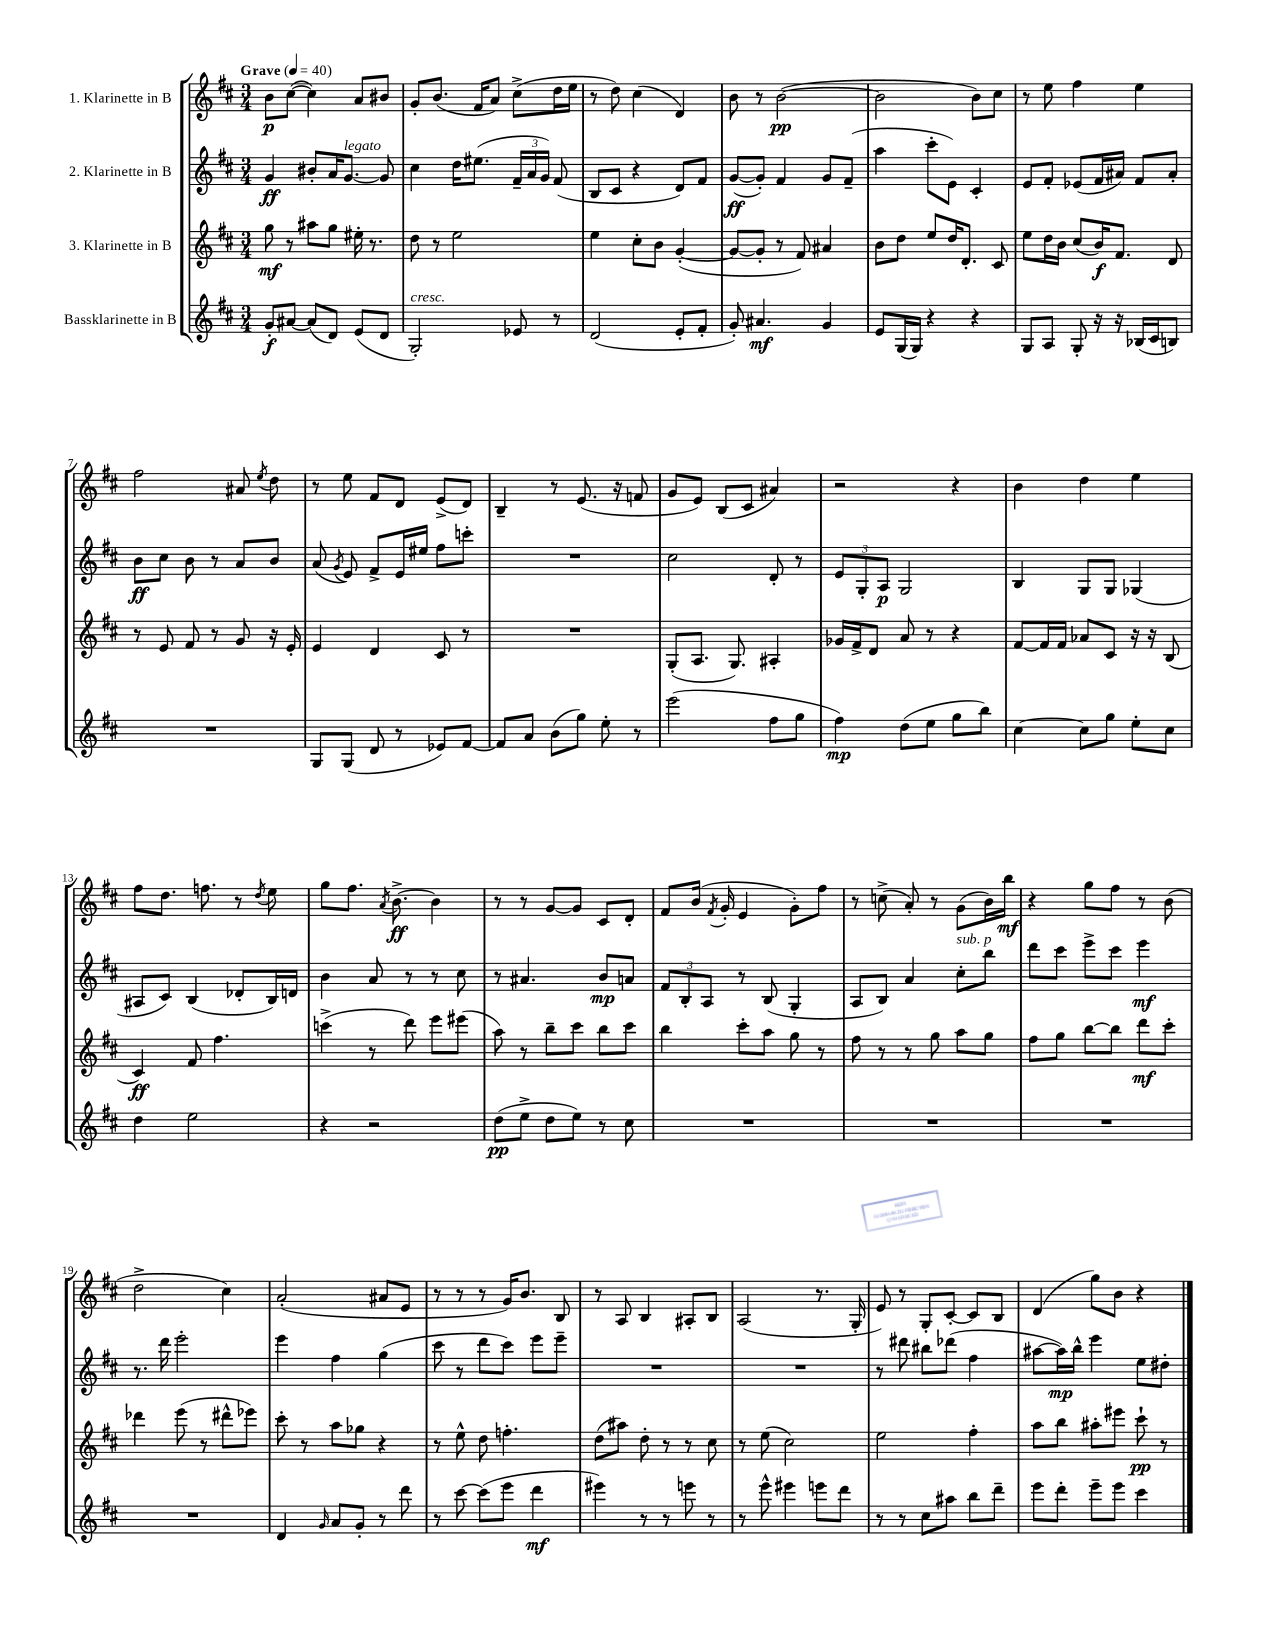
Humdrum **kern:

**kern	**dynam	**kern	**dynam	**kern	**dynam	**kern	**dynam
*part4	*part4	*part3	*part3	*part2	*part2	*part1	*part1
*staff4	*staff4	*staff3	*staff3	*staff2	*staff2	*staff1	*staff1
*I"Bassklarinette in B	*	*I"3. Klarinette in B	*	*I"2. Klarinette in B	*	*I"1. Klarinette in B	*
*clefG2	*	*clefG2	*	*clefG2	*	*clefG2	*
*k[f#c#]	*	*k[f#c#]	*	*k[f#c#]	*	*k[f#c#]	*
*M3/4	*	*M3/4	*	*M3/4	*	*M3/4	*
*MM40	*	*MM40	*	*MM40	*	*MM40	*
=1	=1	=1	=1	=1	=1	=1	=1
!	!	!	!	!	!	!LO:TX:a:B:t=Grave	!
8g'/L	f	8gg\	mf	4g/	ff	8b\L	p
[8a#X/J	.	8r	.	.	.	([8cc#\J	.
(8a#/L]	.	8aa#X\L	.	8b#X'/L	.	4cc#\])	.
8d/J)	.	8gg\J	.	16a/K	.	.	.
!	!	!	!	!LO:TX:a:i:t=legato	!	!	!
.	.	.	.	[8.g/J	.	.	.
(8e/L	.	16ee#X'\	.	.	.	8a/L	.
.	.	8.r	.	.	.	.	.
8d/J	.	.	.	8g/]	.	8b#X/J	.
=2	=2	=2	=2	=2	=2	=2	=2
!LO:TX:a:i:t=cresc.	!	!	!	!	!	!	!
2G'/)	.	8dd\	.	4cc#\	.	8g'/L	.
.	.	8r	.	.	.	(8.b/J	.
.	.	2ee\	.	16dd\KL	.	.	.
.	.	.	.	(8.ee#X\J	.	16f#/KL	.
.	.	.	.	.	.	8a/J)	.
8e-X/	.	.	.	24f#~/LL	.	(8cc#^\L	.
.	.	.	.	24a/	.	.	.
.	.	.	.	24g/JJ)	.	.	.
8r	.	.	.	(8f#/	.	16dd\L	.
.	.	.	.	.	.	16ee\JJ	.
=3	=3	=3	=3	=3	=3	=3	=3
(2d/	.	4ee\	.	8B/L	.	8r	.
.	.	.	.	8c#/J	.	8dd\)	.
.	.	8cc#'\L	.	4r	.	(4cc#\	.
.	.	8b\J	.	.	.	.	.
8e'/L	.	([4g'/	.	8d/L)	.	4d/)	.
8f#'/J	.	.	.	8f#/J	.	.	.
=4	=4	=4	=4	=4	=4	=4	=4
8g'/)	.	8g/L_	.	([8g/L	ff	8b\	.
4.a#X/	mf	8g'/J]	.	8g'/J])	.	8r	.
.	.	8r	.	4f#/	.	([2b\	pp
.	.	8f#/)	.	.	.	.	.
4g/	.	4a#X/	.	8g/L	.	.	.
.	.	.	.	(8f#~/J	.	.	.
=5	=5	=5	=5	=5	=5	=5	=5
8e/L	.	8b\L	.	4aa\	.	2b\]	.
(16G/L	.	8dd\J	.	.	.	.	.
16G/JJ)	.	.	.	.	.	.	.
4r	.	8ee/L	.	8ccc#'\L	.	.	.
.	.	16dd/K	.	8e\J)	.	.	.
.	.	8.d'/J	.	.	.	.	.
4r	.	.	.	4c#'/	.	8b\L)	.
.	.	8c#/	.	.	.	8cc#\J	.
=6	=6	=6	=6	=6	=6	=6	=6
8G/L	.	8ee\L	.	8e/L	.	8r	.
8A/J	.	16dd\L	.	8f#'/J	.	8ee\	.
.	.	16b\JJ	.	.	.	.	.
8G'/	.	(8cc#/L	.	(8e-X/L	.	4ff#\	.
16r	.	16b/K)	f	16f#/L	.	.	.
16r	.	8.f#/J	.	16a#X/JJ)	.	.	.
(16B-X/LL	.	.	.	8f#/L	.	4ee\	.
16c#/J	.	.	.	.	.	.	.
8Bn/J)	.	8d/	.	8a#'/J	.	.	.
!!LO:LB:g=z
=7	=7	=7	=7	=7	=7	=7	=7
2.r	.	8r	.	8b\L	ff	2ff#\	.
.	.	8e/	.	8cc#\J	.	.	.
.	.	8f#/	.	8b\	.	.	.
.	.	8r	.	8r	.	.	.
.	.	8g/	.	8a/L	.	8a#X/	.
.	.	.	.	.	.	8qee/	.
.	.	16r	.	8b/J	.	8dd\	.
.	.	16e'/	.	.	.	.	.
=8	=8	=8	=8	=8	=8	=8	=8
8G/L	.	4e/	.	(8a/	.	8r	.
.	.	.	.	8qg/	.	.	.
(8G/J	.	.	.	8e/)	.	8ee\	.
8d/	.	4d/	.	8f#^/L	.	8f#/L	.
8r	.	.	.	16e/L	.	8d/J	.
.	.	.	.	16ee#X/JJ	.	.	.
8e-X/L)	.	8c#/	.	8ff#\L	.	(8e^/L	.
[8f#/J	.	8r	.	8cccn'\J	.	8d/J)	.
=9	=9	=9	=9	=9	=9	=9	=9
8f#/L]	.	2.r	.	2.r	.	4B~/	.
8a/J	.	.	.	.	.	.	.
(8b\L	.	.	.	.	.	8r	.
8gg\J)	.	.	.	.	.	(8.e/	.
8ee'\	.	.	.	.	.	.	.
.	.	.	.	.	.	16r	.
8r	.	.	.	.	.	8fn/	.
=10	=10	=10	=10	=10	=10	=10	=10
(2eee\	.	(8G'/L	.	2cc#\	.	8g/L	.
.	.	8.A/J	.	.	.	8e/J)	.
.	.	.	.	.	.	(8B/L	.
.	.	8.G/)	.	.	.	.	.
.	.	.	.	.	.	8c#/J	.
8ff#\L	.	4A#X'/	.	8d'/	.	4a#X/)	.
8gg\J	.	.	.	8r	.	.	.
=11	=11	=11	=11	=11	=11	=11	=11
4ff#\)	mp	16g-X/LL	.	12e/L	.	2r	.
.	.	16f#^/J	.	.	.	.	.
.	.	.	.	12G'/	.	.	.
.	.	8d/J	.	.	.	.	.
.	.	.	.	12A/J	p	.	.
(8dd\L	.	8a/	.	2G/	.	.	.
8ee\J	.	8r	.	.	.	.	.
8gg\L	.	4r	.	.	.	4r	.
8bb\J)	.	.	.	.	.	.	.
=12	=12	=12	=12	=12	=12	=12	=12
[4cc#\	.	[8f#/L	.	4B/	.	4b\	.
.	.	16f#/L]	.	.	.	.	.
.	.	16f#/JJ	.	.	.	.	.
8cc#\L]	.	8a-X/L	.	8G/L	.	4dd\	.
8gg\J	.	8c#/J	.	8G/J	.	.	.
8ee'\L	.	16r	.	(4G-X/	.	4ee\	.
.	.	16r	.	.	.	.	.
8cc#\J	.	(8B/	.	.	.	.	.
!!LO:LB:g=z
=13	=13	=13	=13	=13	=13	=13	=13
4dd\	.	4c#/)	ff	8A#X/L	.	8ff#\L	.
.	.	.	.	8c#/J)	.	8.dd\J	.
2ee\	.	8f#/	.	(4B/	.	.	.
.	.	.	.	.	.	8.ffn\	.
.	.	4.ff#\	.	.	.	.	.
.	.	.	.	8d-X'/L	.	8r	.
.	.	.	.	.	.	8qdd/	.
.	.	.	.	16B/L)	.	8ee\	.
.	.	.	.	16dn/JJ	.	.	.
=14	=14	=14	=14	=14	=14	=14	=14
4r	.	(4cccn^\	.	4b\	.	8gg\L	.
.	.	.	.	.	.	8.ff#\J	.
2r	.	8r	.	8a/	.	.	.
.	.	.	.	.	.	8qa/	.
.	.	.	.	.	.	[8.b^\	ff
.	.	8ddd\)	.	8r	.	.	.
.	.	8eee\L	.	8r	.	4b\]	.
.	.	(8eee#X\J	.	8cc#\	.	.	.
=15	=15	=15	=15	=15	=15	=15	=15
(8dd\L	pp	8aa\)	.	8r	.	8r	.
8ee^\J	.	8r	.	4.a#X/	.	8r	.
8dd\L	.	8bb~\L	.	.	.	[8g/L	.
8ee\J)	.	8ccc#\J	.	.	.	8g/J]	.
8r	.	8bb\L	.	8b/L	mp	8c#/L	.
8cc#\	.	8ccc#\J	.	8an/J	.	8d'/J	.
=16	=16	=16	=16	=16	=16	=16	=16
2.r	.	4bb\	.	12f#/L	.	8f#/L	.
.	.	.	.	12B'/	.	.	.
.	.	.	.	.	.	(16b/Jk	.
.	.	.	.	12A/J	.	.	.
.	.	.	.	.	.	8qf#/	.
.	.	.	.	.	.	16g'/	.
.	.	8ccc#'\L	.	8r	.	4e/	.
.	.	8aa\J	.	(8B/	.	.	.
.	.	8gg\	.	4G'/	.	8g'\L)	.
.	.	8r	.	.	.	8ff#\J	.
=17	=17	=17	=17	=17	=17	=17	=17
2.r	.	8ff#\	.	8A/L	.	8r	.
.	.	8r	.	8B/J)	.	(8ccn^\	.
.	.	8r	.	4a/	.	8a'/)	.
.	.	8gg\	.	.	.	8r	.
!	!	!	!	!LO:TX:a:i:t=sub. p	!	!	!
.	.	8aa\L	.	8cc#'\L	.	(8g\L	.
.	.	8gg\J	.	8bb\J	.	16b\L)	.
.	.	.	.	.	.	16bb\JJ	mf
=18	=18	=18	=18	=18	=18	=18	=18
2.r	.	8ff#\L	.	8ddd\L	.	4r	.
.	.	8gg\J	.	8ccc#\J	.	.	.
.	.	[8bb\L	.	8eee^\L	.	8gg\L	.
.	.	8bb\J]	.	8ccc#\J	.	8ff#\J	.
.	.	8ddd\L	mf	4eee\	mf	8r	.
.	.	8ccc#'\J	.	.	.	(8b\	.
!!LO:LB:g=z
=19	=19	=19	=19	=19	=19	=19	=19
2.r	.	4ddd-X\	.	8.r	.	2dd^\	.
.	.	.	.	16ddd\	.	.	.
.	.	(8eee\	.	2eee'\	.	.	.
.	.	8r	.	.	.	.	.
.	.	8ddd#X^^\L	.	.	.	4cc#\)	.
.	.	8eee-X\J)	.	.	.	.	.
=20	=20	=20	=20	=20	=20	=20	=20
4d/	.	8ccc#'\	.	4eee\	.	(2a'/	.
.	.	8r	.	.	.	.	.
16qqg/	.	.	.	.	.	.	.
8a/L	.	8aa\L	.	4ff#\	.	.	.
8g'/J	.	8gg-X\J	.	.	.	.	.
8r	.	4r	.	(4gg\	.	8a#X/L	.
8ddd\	.	.	.	.	.	8e/J	.
=21	=21	=21	=21	=21	=21	=21	=21
8r	.	8r	.	8ccc#\	.	8r	.
[8ccc#\	.	8ee^^\	.	8r	.	8r	.
(8ccc#\L]	.	8dd\	.	8ddd\L	.	8r	.
8eee\J	.	4.ffn'\	.	8ccc#\J)	.	16g/KL)	.
.	.	.	.	.	.	8.b/J	.
4ddd\	mf	.	.	8eee\L	.	.	.
.	.	.	.	8eee~\J	.	8B/	.
=22	=22	=22	=22	=22	=22	=22	=22
4eee#X\)	.	(8dd\L	.	2.r	.	8r	.
.	.	8aa#X\J)	.	.	.	8A/	.
8r	.	8dd'\	.	.	.	4B/	.
8r	.	8r	.	.	.	.	.
8eeen\	.	8r	.	.	.	8A#X'/L	.
8r	.	8cc#\	.	.	.	8B/J	.
=23	=23	=23	=23	=23	=23	=23	=23
8r	.	8r	.	2.r	.	(2A/	.
8eee^^\	.	(8ee\	.	.	.	.	.
4eee#X\	.	2cc#\)	.	.	.	.	.
8eeen\L	.	.	.	.	.	8.r	.
8ddd\J	.	.	.	.	.	.	.
.	.	.	.	.	.	16G'/	.
=24	=24	=24	=24	=24	=24	=24	=24
8r	.	2ee\	.	8r	.	8e/)	.
8r	.	.	.	8ddd#X\	.	8r	.
8cc#\L	.	.	.	8bb#X\L	.	8G'/L	.
8aa#X\J	.	.	.	(8ddd-X\J	.	[8c#'/J	.
8bb\L	.	4ff#'\	.	4ff#\	.	8c#/L]	.
8ddd~\J	.	.	.	.	.	8B/J	.
=25	=25	=25	=25	=25	=25	=25	=25
8eee\L	.	8aa\L	.	[8aa#X\L	.	(4d/	.
8ddd'\J	.	8bb\J	.	16aa#\L])	mp	.	.
.	.	.	.	16bb^^\JJ	.	.	.
8eee~\L	.	8aa#X'\L	.	4eee\	.	8gg\L)	.
8eee\J	.	8eee#X\J	.	.	.	8b\J	.
4ccc#\	.	8ccc#`\	pp	8ee\L	.	4r	.
.	.	8r	.	8dd#X'\J	.	.	.
==	==	==	==	==	==	==	==
*-	*-	*-	*-	*-	*-	*-	*-
